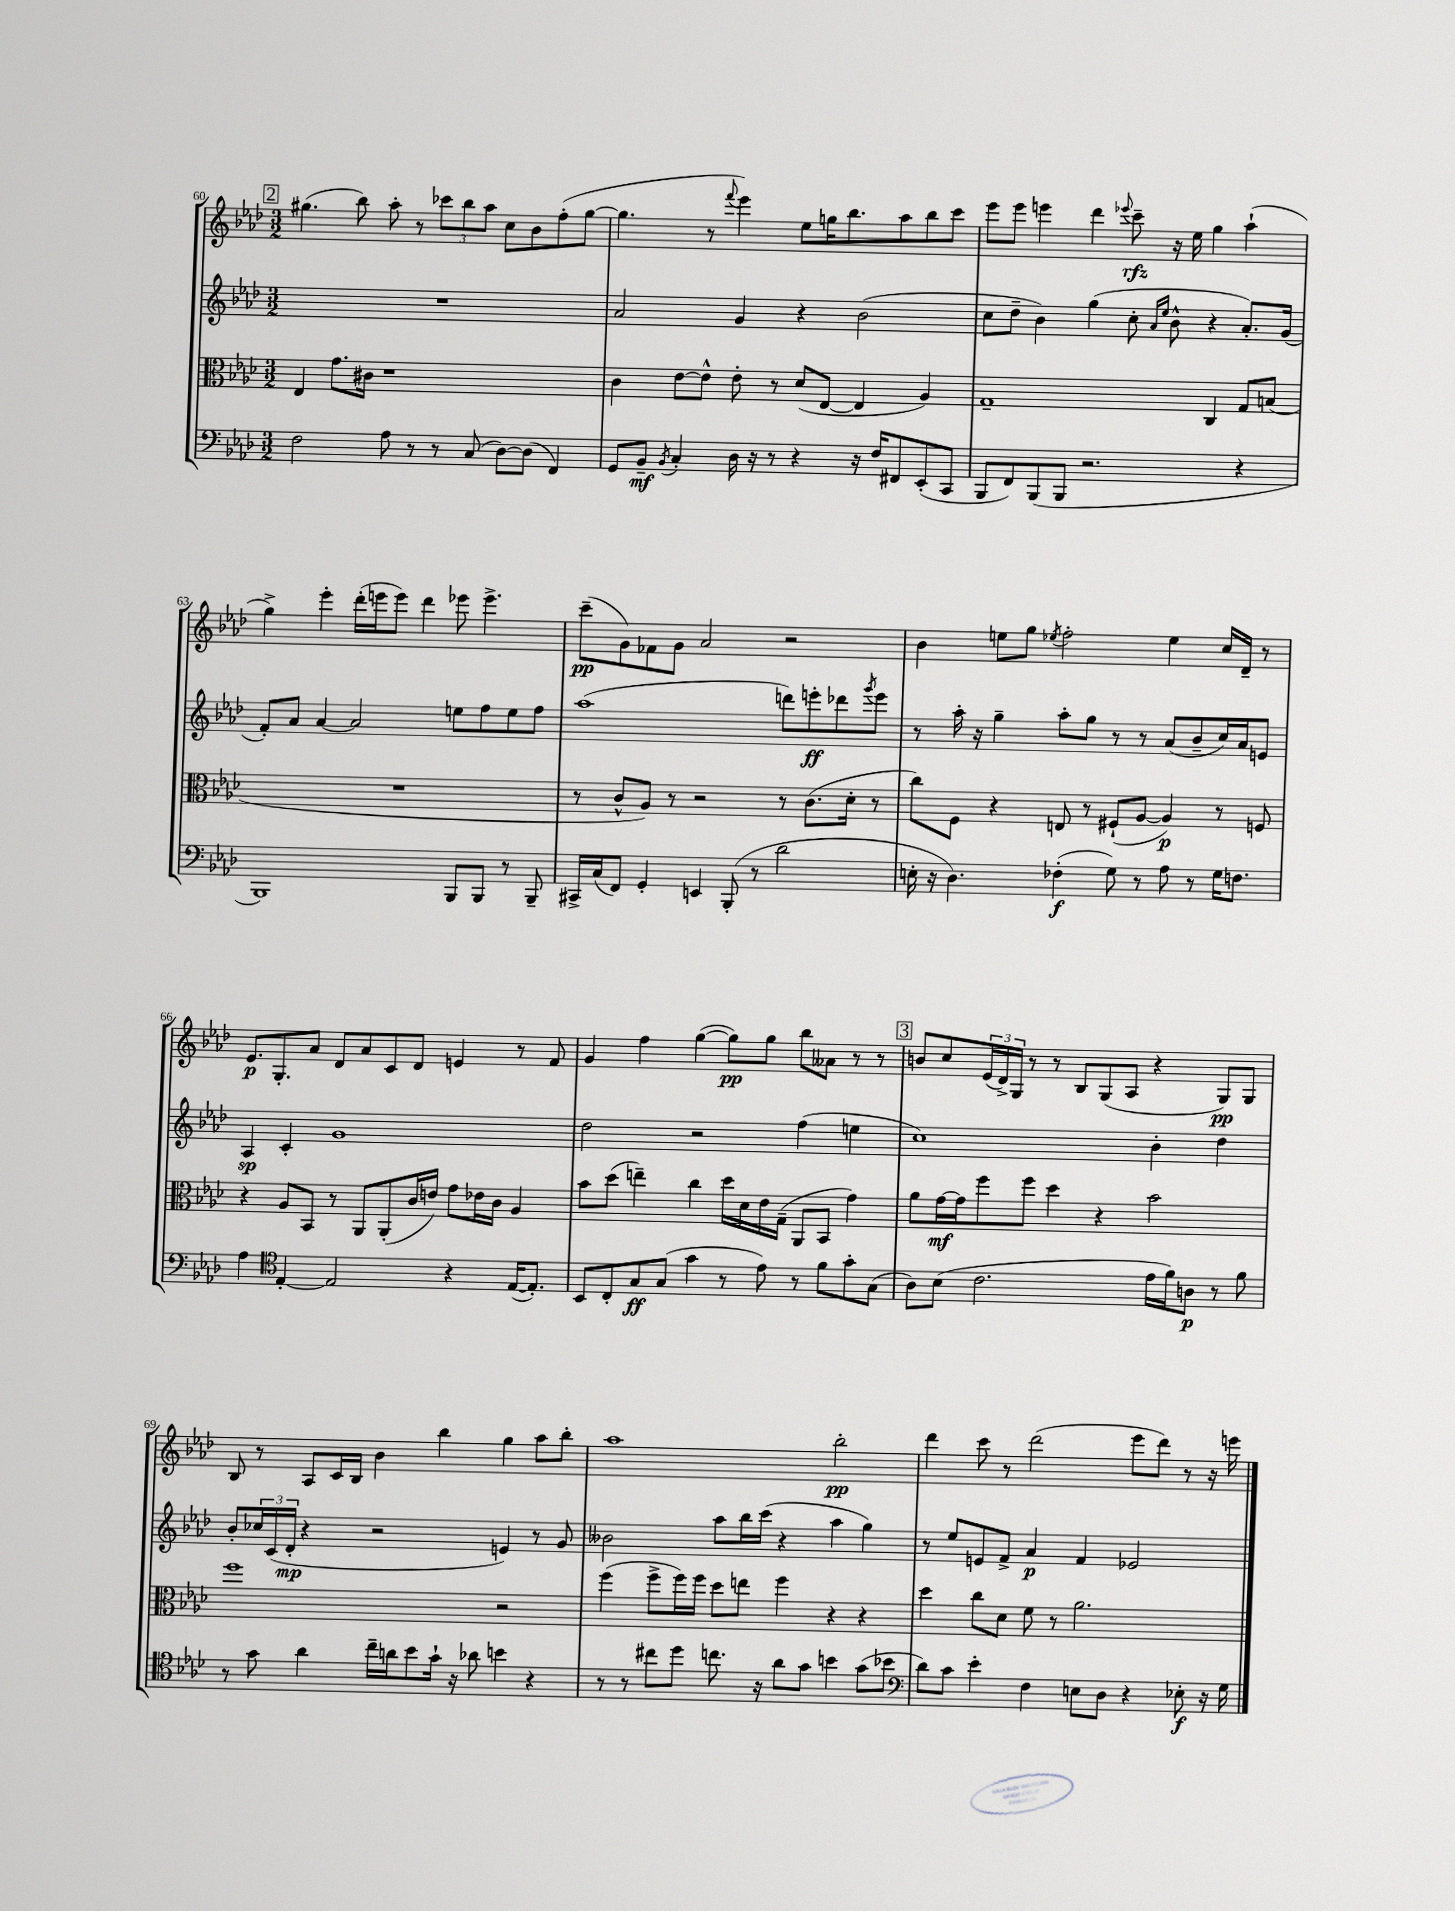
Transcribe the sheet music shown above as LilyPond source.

<<
\new StaffGroup <<
\new Staff = "s0" {
    \clef treble \key aes \major \numericTimeSignature \time 3/2
    \mark \markup { \box "2" } gis''4.( bes''8) aes''8-. r8 \tuplet 3/2 { ces'''8 bes''8 aes''8 } c''8 bes'8 f''8-.( gis''8~ |
    gis''4. r8 \appoggiatura { f'''8 } ees'''4) ees''8 g''16 bes''8. aes''8 bes''8 c'''8 |
    ees'''8 ees'''8 e'''4 des'''4 \appoggiatura { ees'''8 } c'''8--\rfz r16 ees''16 g''4 aes''4-!( |
    g''4->) ees'''4-. des'''16-.( e'''16 e'''8) des'''4 ees'''8 ees'''4.-> |
    c'''8--\pp( g'8) fes'8 g'8 aes'2 r2 |
    bes'4 e''8 g''8 \acciaccatura { ees''8 } f''2-. ees''4 c''16 des'16-- r8 |
    ees'8.\p g8.-. aes'8 des'8 aes'8 c'8 des'8 e'4 r8 f'8 |
    g'4 f''4 g''4~( g''8\pp) g''8 bes''8 aeses'8 r8 r8 |
    \mark \markup { \box "3" } b'8 c''8 \tuplet 3/2 { ees'16( des'16->) g16 } r8 r8 bes8 g8( aes8 r4 g8\pp) g8 |
    bes8 r8 aes8 c'16 bes16 bes'4 bes''4 g''4 aes''8 bes''8-. |
    aes''1 bes''2-.\pp |
    des'''4 c'''8 r8 des'''2( ees'''8 des'''8) r8 r16 e'''16 \bar "|." |
}
\new Staff = "s1" {
    \clef treble \key aes \major \numericTimeSignature \time 3/2
    \mark \markup { \box "2" } R1. |
    aes'2 g'4 r4 bes'2( |
    c''8 des''8-- bes'4) g''4( c''8-. \grace { aes'16 ees''16 } bes'8-^ r4 aes'8.-.) g'16( |
    f'8-.) aes'8 aes'4~ aes'2 e''8 f''8 e''8 f''8 |
    aes''1( d'''8) e'''8-.\ff des'''8 \acciaccatura { g'''8 } e'''8 |
    r8 aes''16-. r16 g''4-- aes''8-. g''8 r8 r8 aes'8( bes'8-- c''16) aes'16 e'8 |
    aes4\sp c'4-. g'1 |
    des''2 r2 f''4( e''4 |
    \mark \markup { \box "3" } c''1) bes'4-. des''4 |
    bes'8-. \tuplet 3/2 { ces''16 c'16( des'16-.\mp } r4 r2 e'4) r8 g'8 |
    beses'2 aes''8 bes''16 c'''16( r4 aes''4 g''4) |
    r8 ees''8 e'8 f'8-> aes'4\p f'4 ees'2 \bar "|." |
}
\new Staff = "s2" {
    \clef alto \key aes \major \numericTimeSignature \time 3/2
    \mark \markup { \box "2" } ees4 g'8. cis'16 r1 |
    c'4 ees'8~ ees'8-^ ees'8-. r8 des'8( ees8~ ees4 aes4) |
    g1-- c4 g8 b8( |
    R1. |
    r8 c'8-^ aes8) r8 r2 r8 c'8.( des'16-. r8 |
    c''8) f8 r4 e8 r8 fis8-!( aes8~ aes4\p) r8 f8 |
    r4 aes8 bes,8 r8 aes,8 aes,8-.( c'16 e'16) g'8 ees'16 c'16 aes4 |
    bes'8 des''8( e''4--) c''4 des''16 des'16 ees'16 g16--( aes,8 bes,8 g'4) |
    \mark \markup { \box "3" } aes'8 g'16~\mf g'16 f''8 f''8 des''4 r4 bes'2 |
    f''1 r2 |
    f''4( f''8-> f''16) f''16 des''8 e''8 f''4 r4 r4 |
    des''4 c''8 des'8 f'8 r8 aes'2. \bar "|." |
}
\new Staff = "s3" {
    \clef bass \key aes \major \numericTimeSignature \time 3/2
    \mark \markup { \box "2" } f2 aes8 r8 r8 c8( des8~) des8( f,4) |
    g,8 bes,8--\mf \acciaccatura { bes,8 } c4-. des16 r16 r8 r4 r16 f16 fis,8 ees,8-.( c,8 |
    bes,,8 f,8) bes,,8( bes,,8 r2. r4 |
    bes,,1) bes,,8 bes,,8 r8 bes,,8-- |
    cis,16-> c16( f,8) g,4-. e,4 bes,,8-.( r8 des'2 |
    e16-. r16 des4.) fes4-.\f( g8) r8 aes8 r8 g16 f8. |
    aes4 \clef tenor ees4~-. ees2 r4 ees16~( ees8.-.) |
    bes,8 c8-. g8\ff g8( g'4 r8 ees'8) r8 f'8 g'8-. g8( |
    \mark \markup { \box "3" } aes8) bes8( c'2. ees'16 f'16) a8\p r8 f'8 |
    r8 g'8 aes'4 c''16-- a'16 bes'8 g'16-! r16 aes'8 b'4 r4 |
    r8 r8 cis''8 des''8 c''8. r16 aes'8 g'8 b'4 g'8( bes'8 |
    \clef bass des'8) c'8 ees'4-. f4 e8 des8 r4 ees8-.\f r16 g16 \bar "|." |
}
>>
>>
\layout { \context { \Score currentBarNumber = #60 } }
